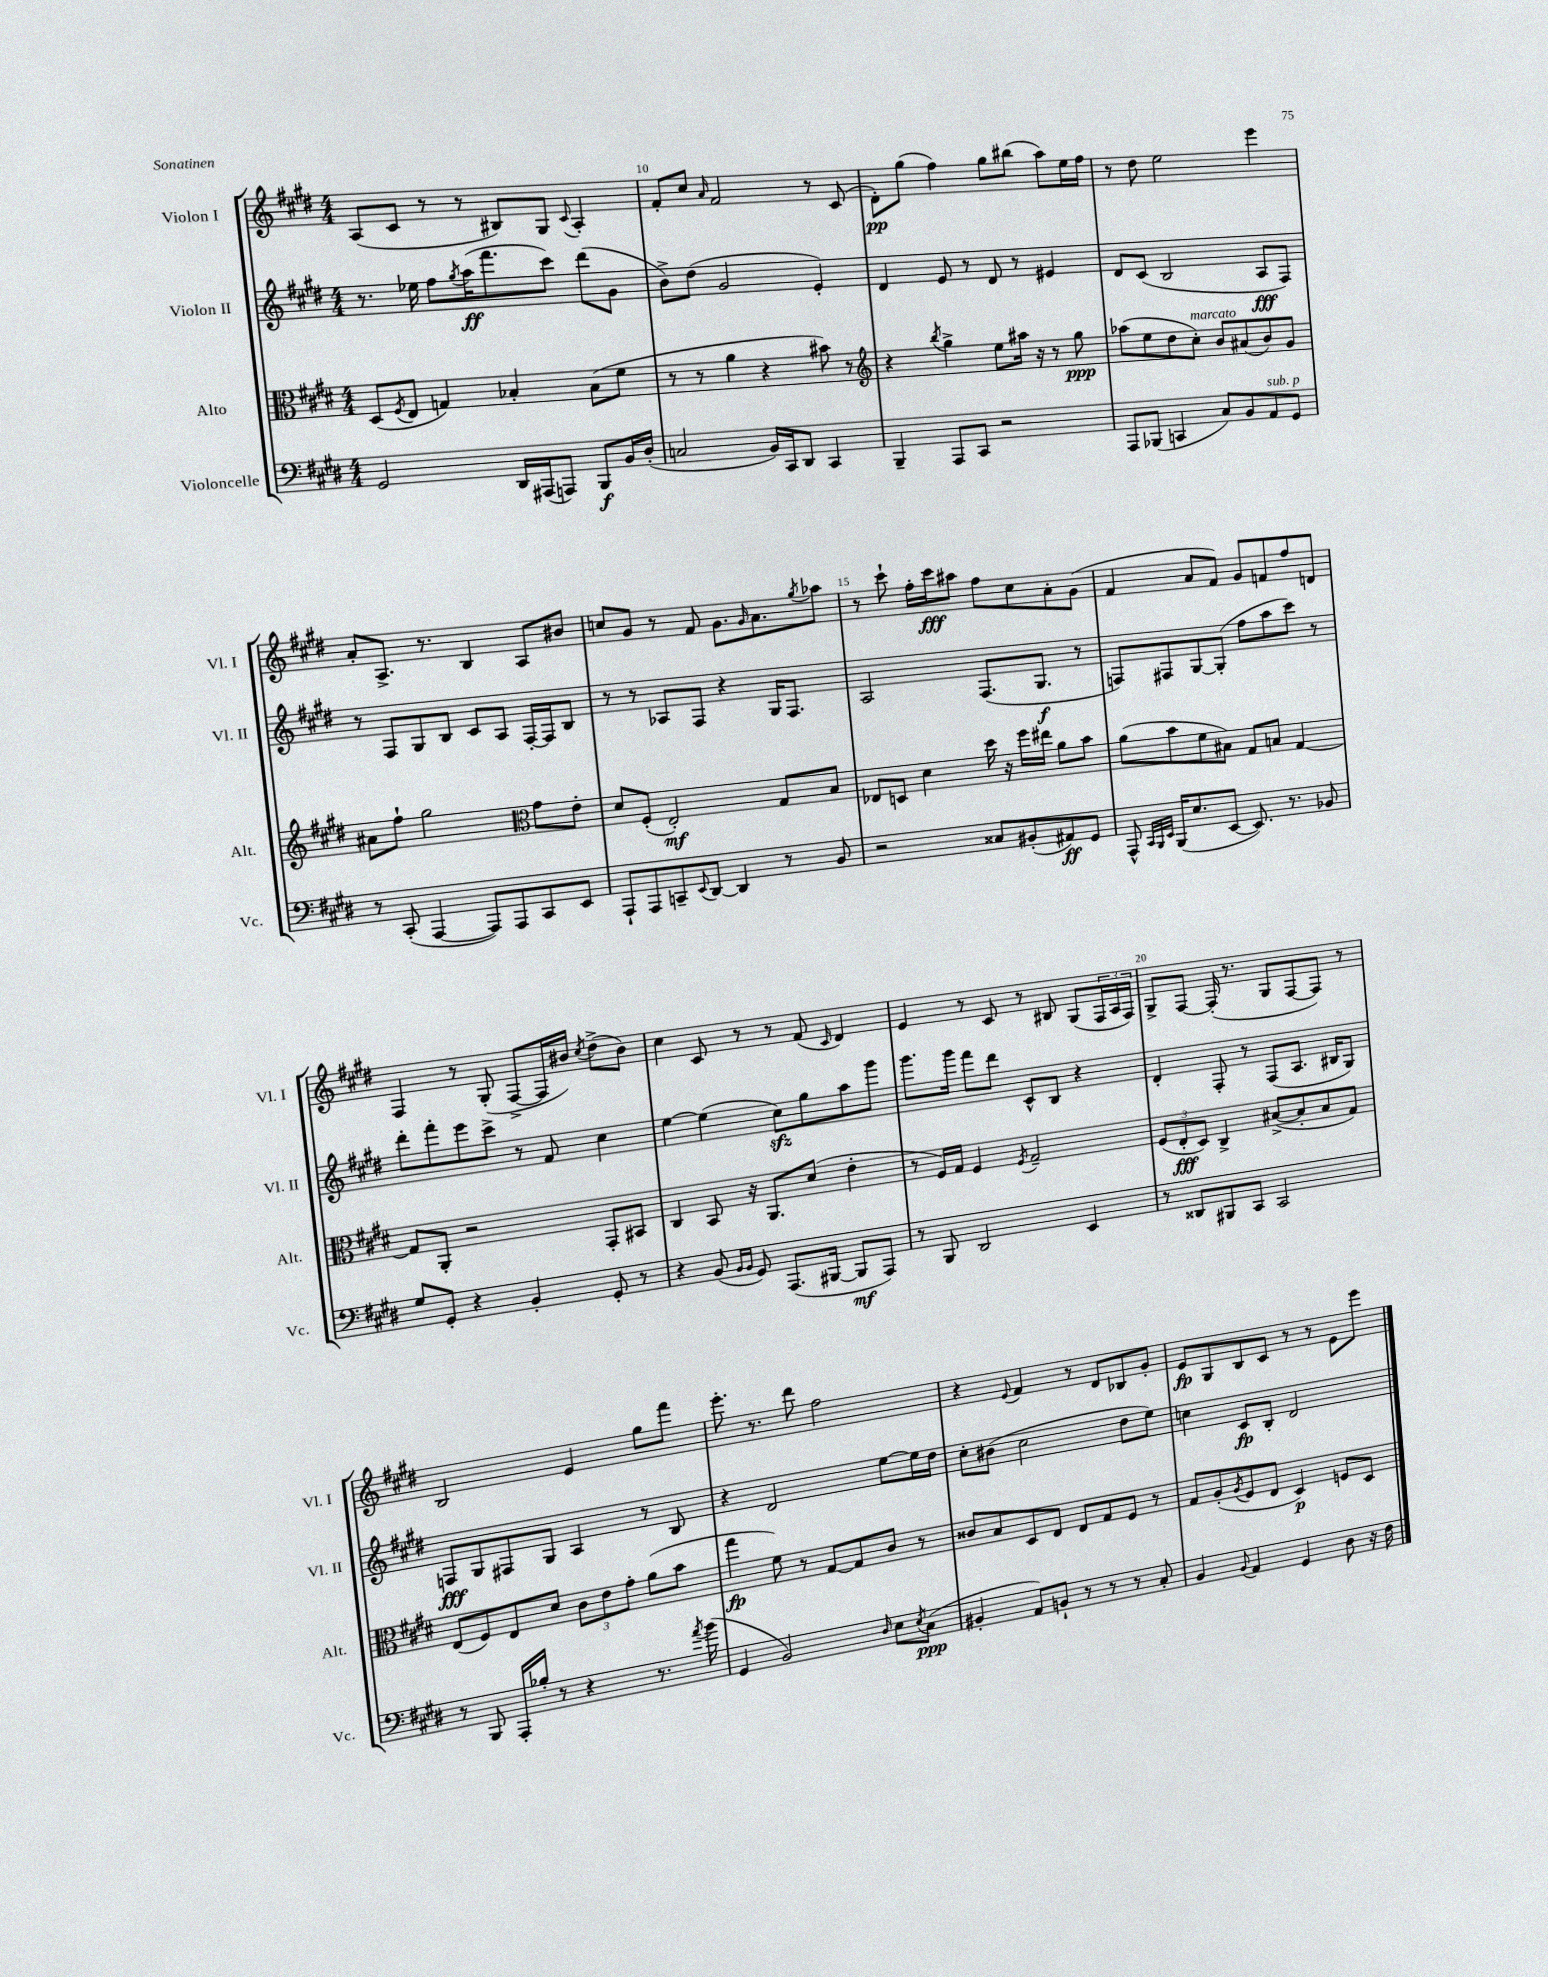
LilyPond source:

<<
\new StaffGroup <<
\new Staff = "s0" \with { instrumentName = "Violon I" shortInstrumentName = "Vl. I" } {
    \clef treble \key e \major \numericTimeSignature \time 4/4
    a8( cis'8 r8 r8 bis8) gis8 \appoggiatura { cis'8 } a4-. |
    fis'8-. cis''8 \grace { a'16 } fis'2 r8 cis'8( |
    dis'8-.\pp) gis''8( fis''4) gis''8 bis''8( a''8) e''16 fis''16 |
    r8 dis''8 e''2 e'''4 |
    a'8-. a8.-> r8. b4 a8 bis'8 |
    c''8 gis'8 r8 fis'8 gis'8. \grace { gis'16 } a'8. \acciaccatura { gis''8 } aes''8 |
    r8 cis'''8-! fis''16-. cis'''16\fff ais''8 fis''8 cis''8 a'8-. gis'8( |
    fis'4 a'8 fis'8) gis'8 f'8 fis''8 d'8 |
    fis4 r8 gis8-.( fis8~-> fis16 bis'16) \acciaccatura { cis''8 } dis''8->( bis'8) |
    cis''4 cis'8 r8 r8 fis'8( \grace { cis'16 } dis'4) |
    e'4 r8 cis'8 r8 bis8 gis8( \tuplet 3/2 { fis16 a16 fis16) } |
    gis8-> fis8~ fis16-.( r8. gis8 fis8~ fis8) r8 |
    b2 e'4 gis''8 fis'''8 |
    e'''8.-. r8. dis'''8 fis''2 |
    r4 \appoggiatura { e'8 } fis'4 r8 dis'8 bes8 gis'8-. |
    e'8\fp gis8 b8 cis'8 r8 r8 e'8 e'''8 \bar "|." |
}
\new Staff = "s1" \with { instrumentName = "Violon II" shortInstrumentName = "Vl. II" } {
    \clef treble \key e \major \numericTimeSignature \time 4/4
    r8. ees''16 fis''8 \acciaccatura { gis''8 } a''16\ff( fis'''8. cis'''8) dis'''8( gis'8 |
    b'8->) dis''8( gis'2 e'4-.) |
    dis'4 e'8 r8 dis'8 r8 eis'4 |
    dis'8 cis'8( b2 a8\fff fis8) |
    r8 fis8 gis8 b8 cis'8 a8 fis16~-. fis16 b8 |
    r8 r8 aes8 fis8 r4 gis16 fis8. |
    a2 fis8.( gis8.\f r8 |
    f8) fis8 gis8~ gis8-.( fis''8 a''8 cis'''8) r8 |
    dis'''8-. fis'''8-. e'''8 cis'''8-> r8 fis'8 cis''4 |
    e''4~ e''4( cis''8\sfz) gis''8 a''8 gis'''8 |
    gis'''8. gis'''16 fis'''8 dis'''8 cis'8-^ b8 r4 |
    dis'4-. fis8-. r8 fis8( a8. bis16 gis8) |
    f8\fff gis8 fis8 gis8 a4 r8 b8 |
    r4 dis'2 e''8~ e''16 dis''16 |
    cis''8-. bis'8( cis''2 dis''8 e''8) |
    c''4 cis'8\fp b8-. dis'2 \bar "|." |
}
\new Staff = "s2" \with { instrumentName = "Alto" shortInstrumentName = "Alt." } {
    \clef alto \key e \major \numericTimeSignature \time 4/4
    dis8( \acciaccatura { fis8 } e8 g4) bes4-. bes8( fis'8 |
    r8 r8 a'4 r4 bis'8) r8 |
    \clef treble r4 \acciaccatura { b''8 } gis''4-> e''8 ais''16 r16 r8 gis''8\ppp |
    aes''8( e''8 dis''8 cis''8-.^\markup { \italic "marcato" }) b'8 ais'8( b'8) gis'8 |
    ais'8 fis''8-! gis''2 \clef alto gis'8 e'8-. |
    dis'8 fis8-.( e2-.\mf) gis8 b8 |
    ees8 d8 dis'4 dis''16 r16 fis''16 eis''16 a'8 b'8 |
    a'8( b'8 fis'8 bis8) gis8 b8 gis4~ |
    gis8 a,8-. r2 gis,8-. bis,8 |
    cis4 b,8 r16 a,8. dis'8( e'4-. |
    r8 fis16) gis16 fis4 \acciaccatura { fis8 } gis2-- |
    \tuplet 3/2 { fis8( e8-.\fff dis8) } cis4-> bis8~->( bis8-. bis8 gis8) |
    e8( fis8) e8 dis'8 \tuplet 3/2 { cis'8 e'8 gis'8-. } a'8( b'8 |
    gis''4\fp fis'8) r8 gis8~ gis8 cis'8 r8 |
    cisis'8 b8 dis8 e8 e8 gis8 fis8 r8 |
    gis8 a8-.( \acciaccatura { a8 } fis8 e8 dis4\p) f8 dis8 \bar "|." |
}
\new Staff = "s3" \with { instrumentName = "Violoncelle" shortInstrumentName = "Vc." } {
    \clef bass \key e \major \numericTimeSignature \time 4/4
    gis,2 dis,16 ais,,16( a,,8) b,,8\f b,16 dis16-.( |
    c2 b,16) cis,16 dis,8 cis,4 |
    b,,4-- a,,8 cis,8 r2 |
    a,,8 bes,,8( c,4 cis8) b,8 a,8^\markup { \italic "sub. p" } gis,8 |
    r8 cis,8-.( a,,4~ a,,8) a,,8 cis,8 e,8 |
    a,,8-! a,,8 c,8-- \appoggiatura { e,8 } dis,8~ dis,4 r8 b,8 |
    r2 cisis8 bis,8-.( ais,8\ff) gis,8 |
    a,,8-^ \grace { cis,32 b,,32 e,32 } b,,16( e8. e,8~ e,8.) r8. bes,8 |
    gis8 gis,8-. r4 b,4-. gis,8-. r8 |
    r4 b,8( \grace { b,16 b,16 } gis,8) a,,8.( bis,,16~ bis,,8\mf a,,8) |
    r8 b,,8 dis,2 e,4 |
    r8 disis,8 bis,,8 cis,8 cis,2 |
    r8 b,,8 a,,16-. bes16-. r8 r4 r8. \acciaccatura { a'8 } b'16( |
    gis,4 b,2) \grace { dis16 } e8 \acciaccatura { e8 } cis8\ppp( |
    bis,4-. a,8) b,8-! r8 r8 r8 cis8-. |
    b,4 \appoggiatura { b,8 } a,4 gis,4 dis8 r16 fis16 \bar "|." |
}
>>
>>
\layout { \context { \Score currentBarNumber = #9 \override BarNumber.break-visibility = ##(#f #t #t) barNumberVisibility = #(every-nth-bar-number-visible 5) } }
